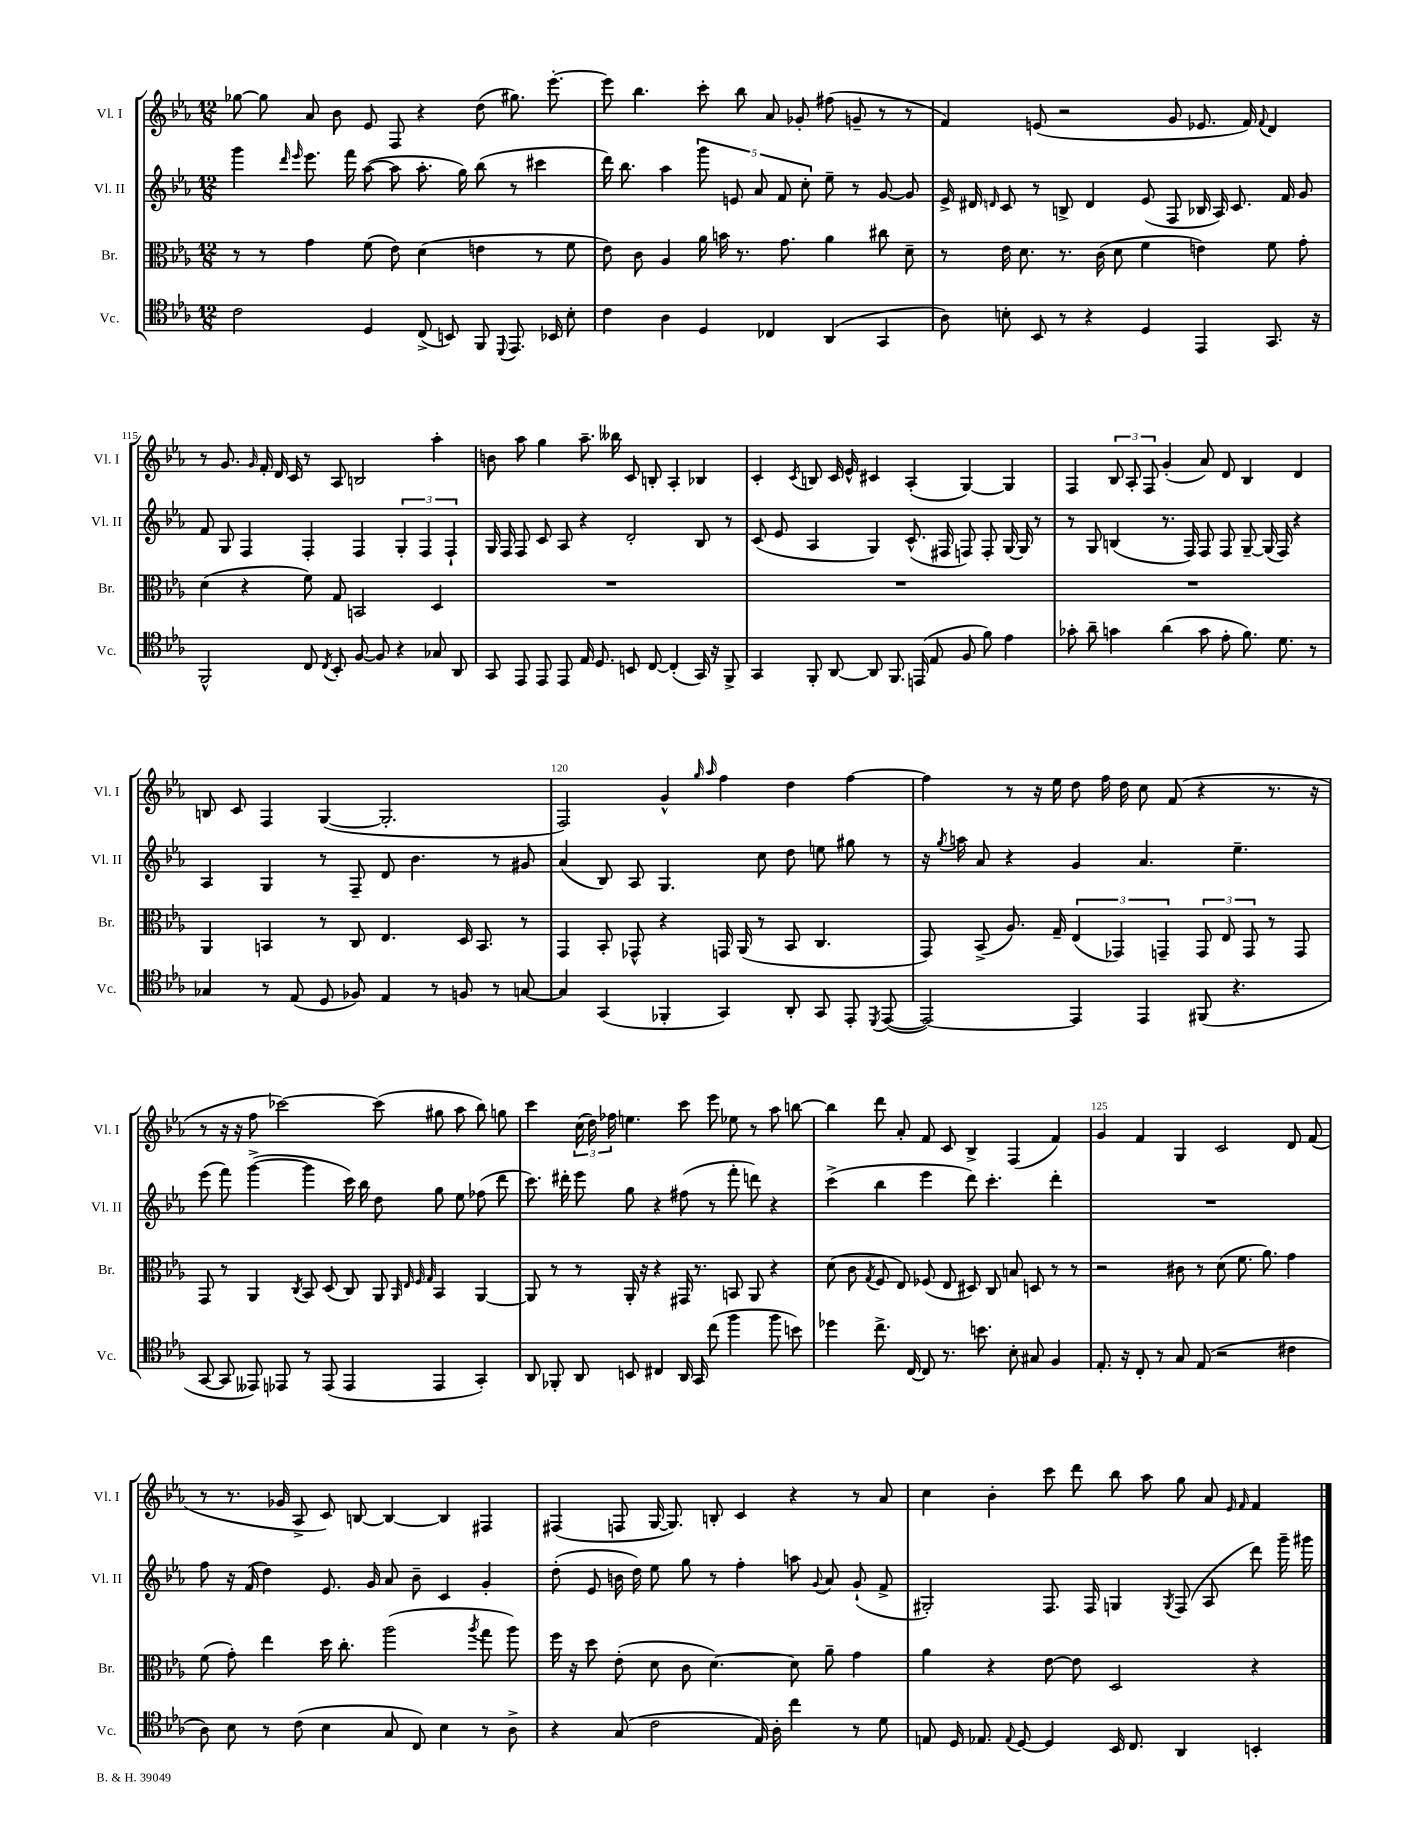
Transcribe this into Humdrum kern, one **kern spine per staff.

**kern	**kern	**kern	**kern
*staff4	*staff3	*staff2	*staff1
*clefC4	*clefC3	*clefG2	*clefG2
*k[b-e-a-]	*k[b-e-a-]	*k[b-e-a-]	*k[b-e-a-]
*M12/8	*M12/8	*M12/8	*M12/8
2c	8r	4ggg	[8gg-
.	8r	.	8gg-]
.	.	16qqddd	.
.	.	16qqeee-	.
.	4g	8.eee-	8a-
.	.	.	8b-
.	.	16fff	.
4D	(8f	([8aa-	8e-
.	8e-)	8aa-]	8F
(8C^	(4d	8.aa-'	4r
8BB)	.	.	.
.	.	16gg)	.
8FF	4e	(8bb-	(8dd
8qqDD	.	.	.
8.EE-	.	8r	8.gg#)
.	8r	4ccc#	.
16BB-	.	.	[8.eee-'
8B-'	8f	.	.
=	=	=	=
4c	8e-)	16ddd)	8eee-]
.	.	8.bb-	.
.	8c	.	4.bb-
4A-	4A-	4aa-	.
4D	16a-	10ggg	8ccc'
.	16b	.	.
.	.	10e	.
.	8.r	.	8bb-
.	.	10a-	.
4C-	.	.	8a-
.	.	10f	.
.	8.g	.	.
.	.	.	8g-'
.	.	10cc'	.
(4AA-	4a-	8ee-~	(8ff#
.	.	8r	8g~
4GG	8cc#	[8g	8r
.	8d~	8g]	8r
=	=	=	=
8A-)	8r	16e-^	4f)
.	.	16d#	.
.	.	16qqd	.
8B'	16e-	8c	.
.	8.d	.	.
8BB-	.	8r	(8e
8r	8.r	8B^	2r
4r	.	4d	.
.	(16c	.	.
.	8d	.	.
4D	4f	(8e-	.
.	.	8F	8g
4EE-	4e)	16B-	8.e-
.	.	16A-)	.
.	.	8.c	.
.	.	.	16f)
.	.	.	8qqf
8.GG	8f	.	4d
.	.	16f	.
.	8g'	8g	.
16r	.	.	.
=	=	=	=
2FF^^	(4d	8f	8r
.	.	8G	8.g
.	4r	4F	.
.	.	.	16qqg
.	.	.	16f'
.	.	.	16d
.	.	.	16c
8C	8f)	4F'	8r
8qC	.	.	.
8BB-'	8G	.	8A-
[8F	2BB	4F	2B
8F]	.	.	.
4r	.	6G'	.
.	.	6F	.
8G-	4D	.	4aa-'
.	.	6F`	.
8AA-	.	.	.
=	=	=	=
8GG	1.r	16G	8b
.	.	16F	.
8EE-	.	8F	8aa-
8EE-	.	8c	4gg
8EE-	.	8A-	.
16E-	.	4r	8.aa-~
8.D	.	.	.
.	.	.	16bb--
8BB	.	2d'	8c
[8C	.	.	8B'
(4C']	.	.	4A-'
16GG)	.	8B-	4B-
16r	.	.	.
8FF^	.	8r	.
=	=	=	=
4GG	1.r	(8c	4c'
.	.	8e-	.
.	.	.	8qc
8FF'	.	4A-	8B
[8AA-	.	.	16c
.	.	.	16e-^^
8AA-]	.	4G)	4c#
8.FF	.	.	.
.	.	(8.c^^	(4A-'
(16EE	.	.	.
8E-	.	.	.
.	.	16F#	.
8F	.	8F)	[4G)
8f)	.	8F'	.
4e-	.	[16G	4G]
.	.	16G]	.
.	.	8r	.
=	=	=	=
8g-'	1.r	8r	4F
8a-~	.	8G	.
4g	.	(4B	12B-
.	.	.	12A-'
.	.	.	12F
(4a-	.	8.r	(4g'
.	.	16F)	.
8g	.	8F	8a-)
8e-'	.	8F	8d
8.f)	.	[8G~	4B-
.	.	(16G]	.
8.d	.	16F)	.
.	.	4r	4d
8r	.	.	.
=	=	=	=
4G-	4AA-	4A-	8B
.	.	.	8c
8r	4BB	4G	4F
(8E-	.	.	.
8D	8r	8r	([4G
8F-)	8C	8F~	.
4E-	4.E-	8d	2.G']
.	.	4.b-	.
8r	.	.	.
8F	16D	.	.
.	8.BB	.	.
8r	.	8r	.
[8G	8r	8g#	.
=	=	=	=
4G]	4GG	(4a-	2F)
(4GG	8BB-'	8B-)	.
.	8GG-^^	8A-	.
4FF-'	4r	4.G	4g^^
.	.	.	16qqgg
.	.	.	16qqaa-
4GG)	16GG	.	4ff
.	(16AA-	.	.
.	8r	8cc	.
8AA-'	8BB-	8dd	4dd
8GG	4.C	8ee	.
8EE-'	.	8gg#	[4ff
8qDD	.	.	.
([8EE-	.	8r	.
=	=	=	=
2EE-_)	8GG)	16r	4ff]
.	.	8qgg	.
.	.	16aa	.
.	(8BB-^	8a-	.
.	8.A-)	4r	8r
.	.	.	16r
.	16G~	.	16ee-
4EE-]	(6E-	4g	8dd
.	.	.	16ff
.	6GG-)	.	.
.	.	.	16dd
4EE-	.	4.a-	8cc
.	6GG~	.	.
.	.	.	(8f
(8FF#	12GG	.	4r
.	12E-	.	.
4.r	.	4.ee-~	.
.	12GG	.	.
.	8r	.	8.r
.	8GG	.	.
.	.	.	16r
=	=	=	=
[8GG	8GG	(8eee-	8r
8GG]	8r	8fff)	16r
.	.	.	16r
8EE--)	4AA-	([4ggg^	8ff
8EE-	.	.	[2ccc-)
.	8qC	.	.
8r	8BB-	4ggg]	.
(8EE-	(8D	.	.
4EE-	8C)	16ccc)	.
.	.	16bb-	.
.	8AA-	8dd	(8ccc-]
.	32qqAA-	.	.
.	32qqE-	.	.
.	32qqF	.	.
.	32qqG	.	.
4EE-	4BB-	8gg	8gg#
.	.	8ee-	8aa-
4GG')	[4AA-	(8ff-	8bb-)
.	.	8ddd	8gg
=	=	=	=
8AA-	8AA-]	8.ccc)	4ccc
8FF-'	8r	.	.
.	.	16ddd#'	.
8AA-	8r	8eee-	(24cc
.	.	.	24dd)
.	.	.	24ff-
8BB	16AA-'	8gg	4.ee
.	16r	.	.
4C#	4r	4r	.
16AA-	16GG#	(8ff#	8ccc
16GG	8.r	.	.
(8cc	.	8r	8eee-
4ff	8BB	8fff'	8ee-
.	8AA-	8ddd)	8r
8ff	4r	4r	8aa-
8b)	.	.	[8bb
=	=	=	=
4dd-	(8d	(4ccc^	4bb]
.	8c	.	.
.	8qG	.	.
8.cc^	8F	4bb-	8ddd
.	8E-)	.	8a-'
[16C	.	.	.
8C]	(8F-	4eee-	8f
8.r	8E-	.	8c
.	8D#)	8ddd)	4B-^
8.b	.	.	.
.	8C	4.ccc'	.
8B-'	8B	.	(4F
8G#	8D	.	.
4F	8r	4ddd'	4f)
.	8r	.	.
=	=	=	=
8.E-'	2r	1.r	4g
16r	.	.	.
8C'	.	.	4f
8r	.	.	.
8G	8c#	.	4G
(8E-	8r	.	.
2r	(8d	.	2c
.	8.f	.	.
.	8.a-)	.	.
4c#	4g	.	8d
.	.	.	(8f
=	=	=	=
8A-)	(8f	8ff	8r
8B-	8g')	16r	8.r
.	.	(16f	.
8r	4ee-	4dd)	.
.	.	.	16g-
(8c	.	.	8A-^
4B-	16dd	8.e-	8c)
.	8.cc'	.	.
.	.	.	[8B
.	.	16g	.
8G	(2aa-	8a-	4B_
8C)	.	8b-~	.
4B-	.	4c	4B]
.	8qaa-	.	.
8r	8gg	4g'	4F#
8A-^	8aa-)	.	.
=	=	=	=
4r	16ff	(8dd'	(4F#
.	16r	.	.
.	8dd	8e-	.
(8G	(8e-'	16b	8F
.	.	16dd)	.
2c	8d	8ee-	[16G
.	.	.	8.G])
.	8c	8gg	.
.	[4.d)	8r	8B'
.	.	4ff'	4c
16E-)	.	.	.
16A-'	.	.	.
4cc	8d]	8aa	4r
.	.	8qqg	.
.	8a-~	8a-	.
8r	4g	(8g`	8r
8d	.	8f^	8a-
=	=	=	=
8E	4a-	2G#')	4cc
16D	.	.	.
8.E-	.	.	.
.	4r	.	4b-'
8qqE-	.	.	.
[8D	.	.	.
4D]	[8e-	8.F	8ccc
.	8e-]	.	8ddd
.	.	16F	.
16BB-	2D	4G	8bb-
8.C	.	.	.
.	.	.	8aa-
.	.	8qG	.
4AA-	.	(8F	8gg
.	.	8A-	8a-
.	.	.	16qqe-
.	.	.	16qqf
4BB'	4r	8ddd)	4f
.	.	16ggg~	.
.	.	16ggg#	.
==	==	==	==
*-	*-	*-	*-
